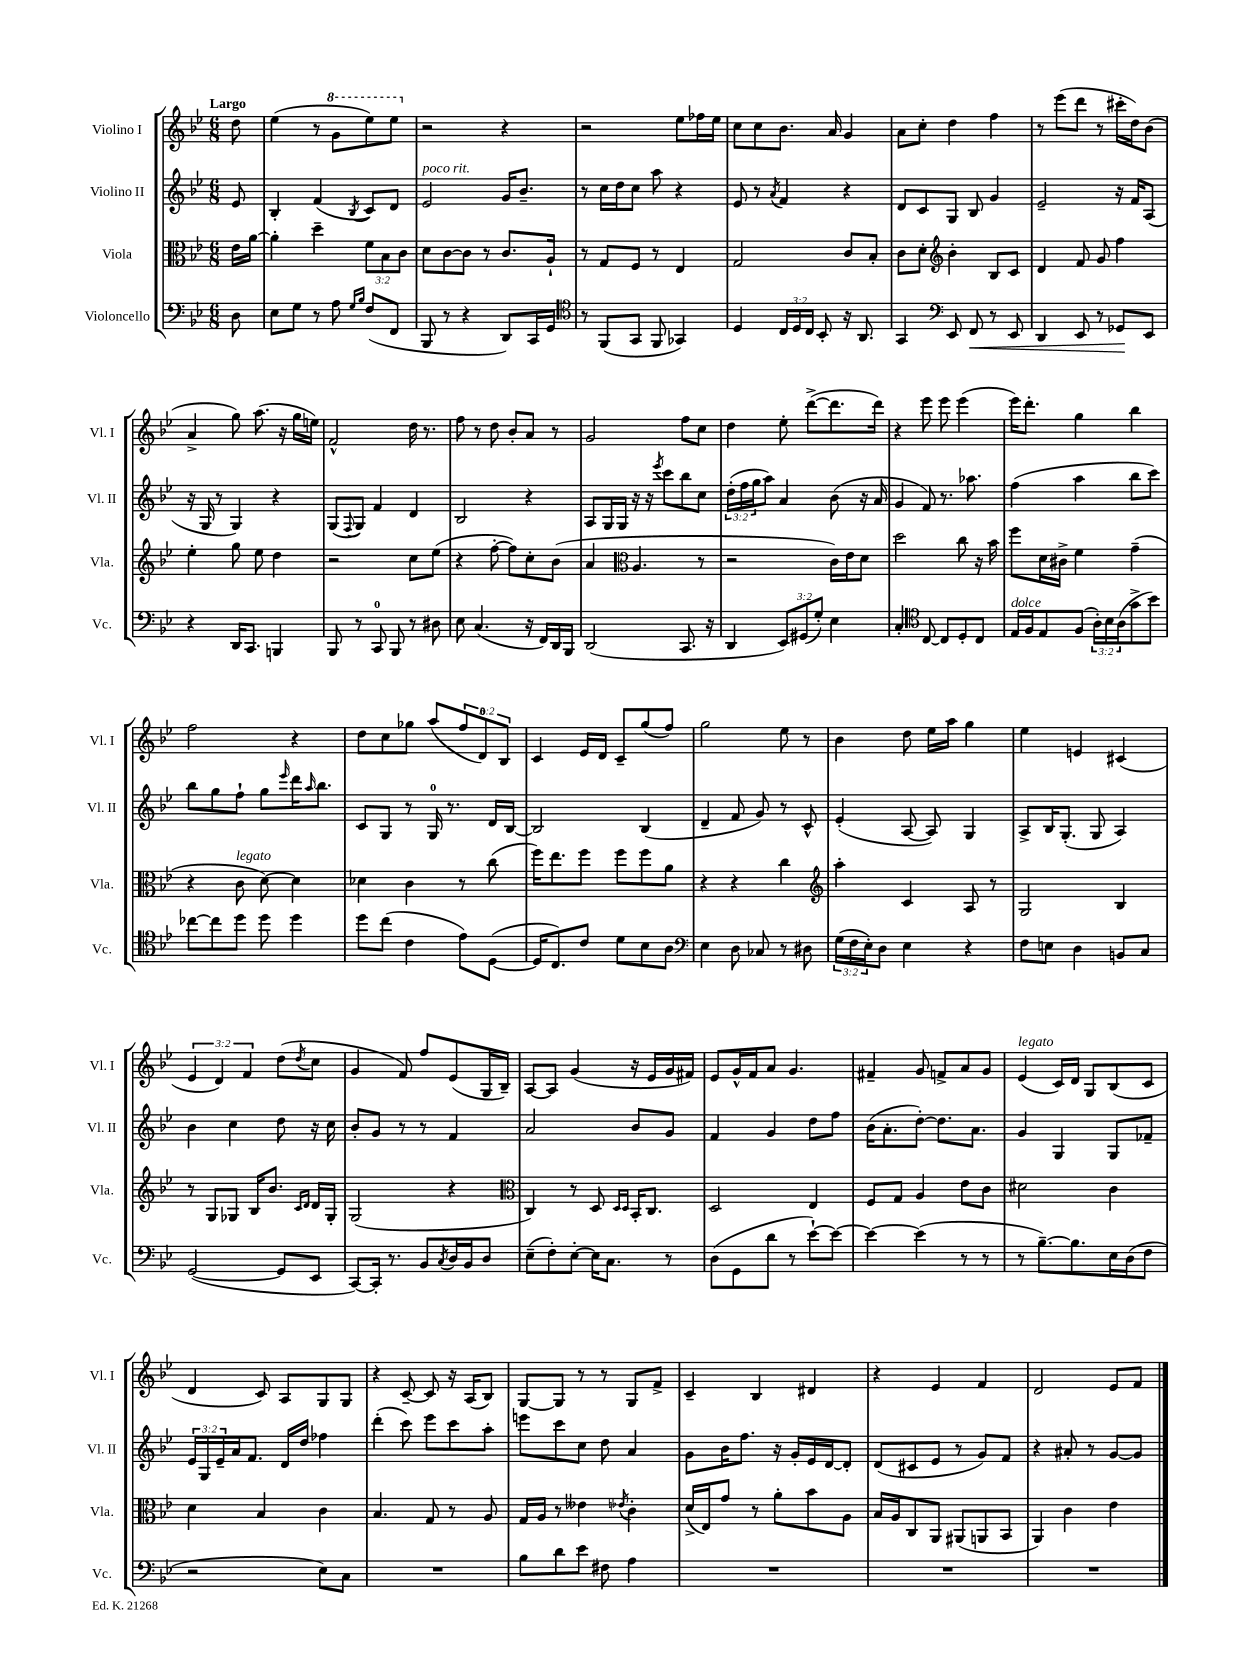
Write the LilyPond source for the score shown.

<<
\new StaffGroup <<
\new Staff = "s0" \with { instrumentName = "Violino I" shortInstrumentName = "Vl. I" } {
    \clef treble \key bes \major \numericTimeSignature \time 6/8 \override Staff.TupletNumber.text = #tuplet-number::calc-fraction-text \partial 8 \tempo "Largo"
    d''8 |
    ees''4( r8 \ottava #1 g''8 ees'''8) ees'''8 \ottava #0 |
    r2 r4 |
    r2 ees''8 fes''16 ees''16 |
    c''8 c''8 bes'8. a'16 g'4 |
    a'8 c''8-. d''4 f''4 |
    r8 ees'''8( d'''8 r8 cis'''16-. d''16) bes'8( |
    a'4-> g''8) a''8.( r16 g''16 e''16) |
    f'2-^ d''16 r8. |
    f''8 r8 d''8 bes'8-. a'8 r8 |
    g'2 f''8 c''8 |
    d''4 ees''8-. d'''8~->( d'''8. d'''16) |
    r4 ees'''8 ees'''8 ees'''4( |
    ees'''16) d'''8.-. g''4 bes''4 |
    f''2 r4 |
    d''8 c''8 ges''8 a''8( \tuplet 3/2 { f''8 d'8-0) bes8 } |
    c'4 ees'16 d'16 c'8-- g''8( f''8) |
    g''2 ees''8 r8 |
    bes'4 d''8 ees''16 a''16 g''4 |
    ees''4 e'4 cis'4( |
    \tuplet 3/2 { ees'4 d'4) f'4 } d''8( \acciaccatura { d''8 } c''8 |
    g'4 f'8) f''8 ees'8( g16 bes16--) |
    a8~ a8 g'4( r16 ees'16 g'16 fis'16) |
    ees'8 g'16-^ f'16 a'8 g'4. |
    fis'4-- g'8 f'8-> a'8 g'8 |
    ees'4^\markup { \italic "legato" }( c'16) d'16 g8 bes8( c'8 |
    d'4 c'8) a8 g8 g8 |
    r4 c'8~-- c'8 r16 a16( bes8) |
    g8~ g8 r8 r8 g8 f'8-> |
    c'4-- bes4 dis'4 |
    r4 ees'4 f'4 |
    d'2 ees'8 f'8 \bar "|." |
}
\new Staff = "s1" \with { instrumentName = "Violino II" shortInstrumentName = "Vl. II" } {
    \clef treble \key bes \major \numericTimeSignature \time 6/8 \override Staff.TupletNumber.text = #tuplet-number::calc-fraction-text \partial 8
    ees'8 |
    bes4-. f'4( \acciaccatura { bes8 } c'8) d'8 |
    ees'2^\markup { \italic "poco rit." } g'16 bes'8.-- |
    r8 c''16 d''16 c''8 a''8 r4 |
    ees'8 r8 \acciaccatura { a'8 } f'4 r4 |
    d'8 c'8 g8 bes8 g'4 |
    ees'2-- r16 f'16 a8( |
    r16 g16 r8 g4) r4 |
    g8( \appoggiatura { f8 } g8) f'4 d'4 |
    bes2 r4 |
    a8 g16 g16 r16 r16 \acciaccatura { ees'''8 } c'''8 bes''8 c''8 |
    \tuplet 3/2 { d''16-.( f''16 g''16 } a''8) a'4 bes'8( r16 a'16 |
    g'4 f'8) r8. aes''8. |
    f''4( a''4 bes''8 c'''8) |
    bes''8 g''8 f''8-! g''8 \grace { ees'''16 } d'''16 \grace { a''16 } bes''8. |
    c'8 g8 r8 g16-0 r8. d'16 bes16~ |
    bes2 bes4( |
    d'4-- f'8 g'8) r8 c'8-^ |
    ees'4-.( a8~ a8) g4 |
    a8-> bes16 g8.-.( g8 a4) |
    bes'4 c''4 d''8 r16 c''16 |
    bes'8-. g'8 r8 r8 f'4 |
    a'2 bes'8 g'8 |
    f'4 g'4 d''8 f''8 |
    bes'16( a'8.-. d''8~-.) d''8. a'8. |
    g'4 g4 g8 fes'8-- |
    \tuplet 3/2 { ees'16 g16 ees'16-- } a'16 f'8. d'16 d''16 fes''4 |
    d'''4-.( c'''8) ees'''8 c'''8 a''8-. |
    e'''8 c'''8 c''8 d''8 a'4 |
    g'8 bes'16 f''8. r16 g'16-. ees'16 d'16~ d'8-. |
    d'8( cis'8 ees'8 r8 g'8) f'8 |
    r4 ais'8-. r8 g'8~ g'8 \bar "|." |
}
\new Staff = "s2" \with { instrumentName = "Viola" shortInstrumentName = "Vla." } {
    \clef alto \key bes \major \numericTimeSignature \time 6/8 \override Staff.TupletNumber.text = #tuplet-number::calc-fraction-text \partial 8
    ees'16 a'16~ |
    a'4-. d''4-- \tuplet 3/2 { f'8 bes8 c'8 } |
    d'8 c'8~ c'8 r8 c'8. a16-! |
    r8 g8 f8 r8 ees4 |
    g2 c'8 bes8-. |
    c'8 d'8-. \clef treble bes'4-. bes8 c'8 |
    d'4 f'8 g'8 f''4 |
    ees''4-. g''8 ees''8 d''4 |
    r2 c''8 ees''8( |
    r4 f''8~-. f''8) c''8-. bes'8( |
    a'4 \clef alto a4. r8 |
    r2 c'16) ees'16 d'8 |
    d''2 c''8 r16 bes'16 |
    f''8 d'16 cis'16-> f'4 g'4--( |
    r4 c'8^\markup { \italic "legato" } d'8~) d'4 |
    des'4 c'4 r8 c''8( |
    f''16) ees''8. f''8 f''8 f''8 a'8 |
    r4 r4 c''4 |
    \clef treble a''4-. c'4 a8 r8 |
    g2 bes4 |
    r8 g8 ges8 bes16 bes'8. \grace { c'16 d'16 } d'16 ges16-. |
    g2( r4 |
    \clef alto c4) r8 d8 \grace { d16 d16 } bes,16-. c8. |
    d2 ees4 |
    f8 g8 a4 ees'8 c'8 |
    dis'2 c'4 |
    d'4 bes4 c'4 |
    bes4. g8 r8 a8 |
    g16 a16 r8 eeses'4 \acciaccatura { ees'8 } c'4-. |
    d'16->( ees16) g'8 r8 a'8-. bes'8 a8 |
    bes16 a16 c8 a,8 ais,8( a,8 bes,8 |
    a,4) c'4 ees'4 \bar "|." |
}
\new Staff = "s3" \with { instrumentName = "Violoncello" shortInstrumentName = "Vc." } {
    \clef bass \key bes \major \numericTimeSignature \time 6/8 \override Staff.TupletNumber.text = #tuplet-number::calc-fraction-text \partial 8
    d8 |
    ees8 g8 r8 a8 \grace { g16 bes16 } f8( f,8 |
    bes,,8 r8 r4 d,8) c,16 g,16 |
    \clef tenor r8 f,8( g,8 f,8 ges,4) |
    d4 \tuplet 3/2 { c16 d16 c16 } bes,8-. r16 a,8. |
    g,4 \clef bass ees,8 f,8\< r8 ees,8 |
    d,4 ees,8 r8 ges,8\! ees,8 |
    r4 d,16 c,8. b,,4 |
    bes,,8 r8 c,8-0 bes,,8 r8 dis8 |
    ees8 c4.( r16 f,16) d,16 bes,,16 |
    d,2( c,8. r16 |
    d,4 \tuplet 3/2 { ees,8) gis,8( g8-.) } ees4 |
    c4-. \clef tenor c8~ c8 d8-. c8 |
    ees16^\markup { \italic "dolce" } f16 ees8 f8( \tuplet 3/2 { a16-.) bes16 a16( } g'8-> bes'8) |
    ces''8~ ces''8 d''8 d''8 d''4 |
    d''8 c''8( c'4 ees'8) d8~( |
    d16 c8.) c'8 d'8 bes8 a8 |
    \clef bass ees4 d8 ces8 r8 dis8 |
    \tuplet 3/2 { g16( f16 ees16-.) } d8 ees4 r4 |
    f8 e8 d4 b,8 c8 |
    g,2~( g,8 ees,8 |
    c,8~) c,16-. r8. bes,8 \acciaccatura { c8 } d16 bes,16 d8 |
    ees8--( f8-.) ees8~-. ees16 c8. r8 |
    d8( g,8 d'8 r8 ees'8~-!) ees'8~ |
    ees'4~ ees'4( r8 r8 |
    r8 bes8.~--) bes8. ees16 d16( f8 |
    r2 ees8) c8 |
    R2. |
    bes8 d'8 ees'8 fis8 a4 |
    R2. |
    R2. |
    R2. \bar "|." |
}
>>
>>
\layout { \context { \Score \remove "Bar_number_engraver" } }
